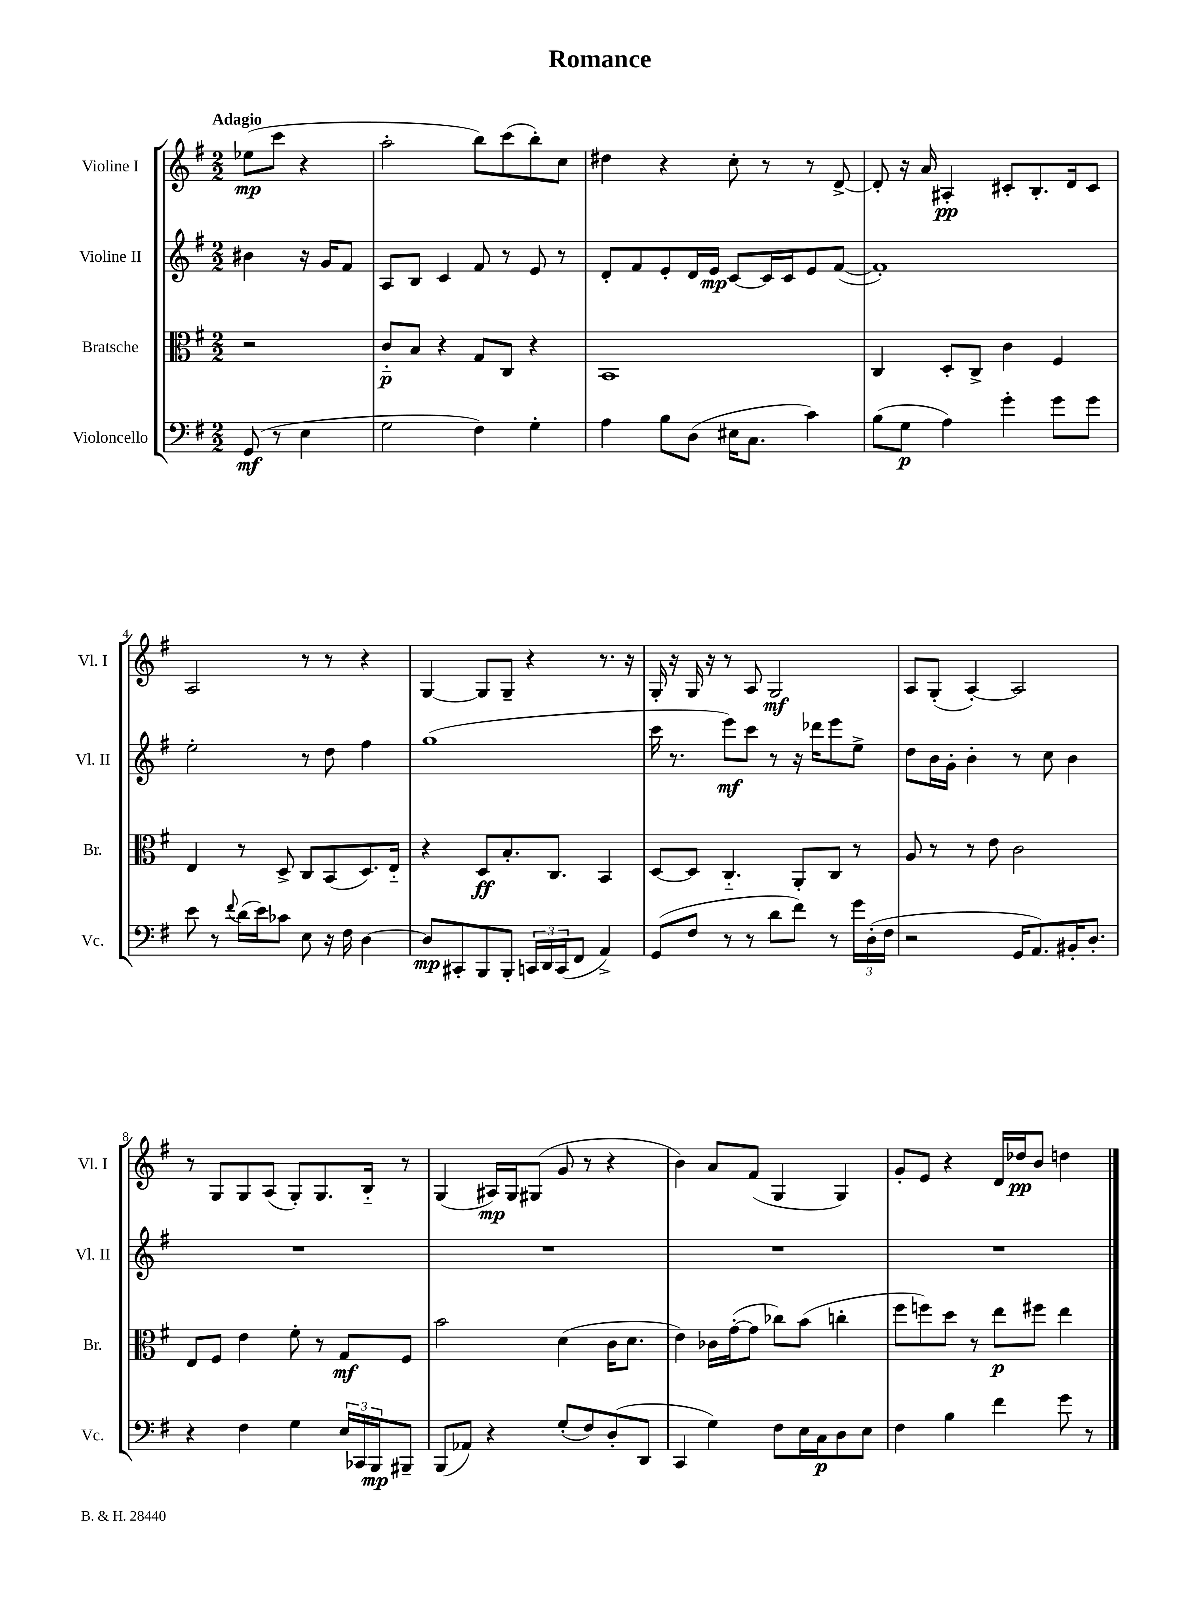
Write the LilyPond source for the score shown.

\header { title = "Romance" }
<<
\new StaffGroup <<
\new Staff = "s0" \with { instrumentName = "Violine I" shortInstrumentName = "Vl. I" } {
    \clef treble \key g \major \numericTimeSignature \time 2/2 \partial 2 \tempo "Adagio"
    ees''8\mp( c'''8 r4 |
    a''2-. b''8) c'''8( b''8-.) c''8 |
    dis''4 r4 c''8-. r8 r8 d'8~-> |
    d'8-. r16 a'16 ais4-.\pp cis'8-. b8.-. d'16 cis'8 |
    a2 r8 r8 r4 |
    g4~ g8 g8-- r4 r8. r16 |
    g16-. r16 g16 r16 r8 a8 g2\mf |
    a8 g8-.( a4~-.) a2 |
    r8 g8 g8 a8( g8-.) g8. b16-_ r8 |
    g4( ais16\mp) g16 gis8( g'8 r8 r4 |
    b'4) a'8 fis'8( g4 g4) |
    g'8-. e'8 r4 d'16 des''16\pp b'8 d''4 \bar "|." |
}
\new Staff = "s1" \with { instrumentName = "Violine II" shortInstrumentName = "Vl. II" } {
    \clef treble \key g \major \numericTimeSignature \time 2/2 \partial 2
    bis'4 r16 g'16 fis'8 |
    a8 b8 c'4 fis'8 r8 e'8 r8 |
    d'8-. fis'8 e'8-. d'16 e'16\mp c'8~ c'16 c'16 e'8 fis'8~( |
    fis'1-.) |
    e''2-. r8 d''8 fis''4 |
    g''1( |
    c'''16 r8. e'''8\mf) c'''8 r8 r16 des'''16 e'''8 e''8-> |
    d''8 b'16 g'16-. b'4-. r8 c''8 b'4 |
    R1 |
    R1 |
    R1 |
    R1 \bar "|." |
}
\new Staff = "s2" \with { instrumentName = "Bratsche" shortInstrumentName = "Br." } {
    \clef alto \key g \major \numericTimeSignature \time 2/2 \partial 2
    r2 |
    c'8-_\p b8 r4 g8 c8 r4 |
    b,1 |
    c4 d8-. c8-> c'4 fis4 |
    e4 r8 d8-> c8 b,8( d8.) e16-_ |
    r4 d8\ff b8.-. c8. b,4 |
    d8~ d8 c4.-_ a,8-. c8 r8 |
    a8 r8 r8 e'8 c'2 |
    e8 fis8 e'4 fis'8-. r8 g8\mf fis8 |
    b'2 d'4( c'16 d'8. |
    e'4) ces'16 g'16~-.( g'8 ces''8) b'8( c''4-. |
    fis''8 f''8) d''8 r8 e''8\p fis''8 e''4 \bar "|." |
}
\new Staff = "s3" \with { instrumentName = "Violoncello" shortInstrumentName = "Vc." } {
    \clef bass \key g \major \numericTimeSignature \time 2/2 \partial 2
    g,8\mf( r8 e4 |
    g2 fis4) g4-. |
    a4 b8 d8( eis16 c8. c'4) |
    b8( g8\p a4) g'4-. g'8 g'8 |
    e'8 r8 \appoggiatura { fis'8 } d'16( e'16) ces'8 e8 r16 fis16 d4~ |
    d8\mp cis,8-. b,,8 b,,8-. \tuplet 3/2 { c,16 d,16 c,16( } fis,8 a,4->) |
    g,8( fis8 r8 r8 d'8 fis'8) r8 \tuplet 3/2 { g'16 d16-.( fis16 } |
    r2 g,16 a,8.) bis,16-. d8.-. |
    r4 fis4 g4 \tuplet 3/2 { e16 ces,16 b,,16\mp } bis,,8-- |
    b,,8( aes,8) r4 g8-.( fis8) d8-.( d,8 |
    c,4 g4) fis8 e16 c16\p d8 e8 |
    fis4 b4 fis'4 g'8 r8 \bar "|." |
}
>>
>>
